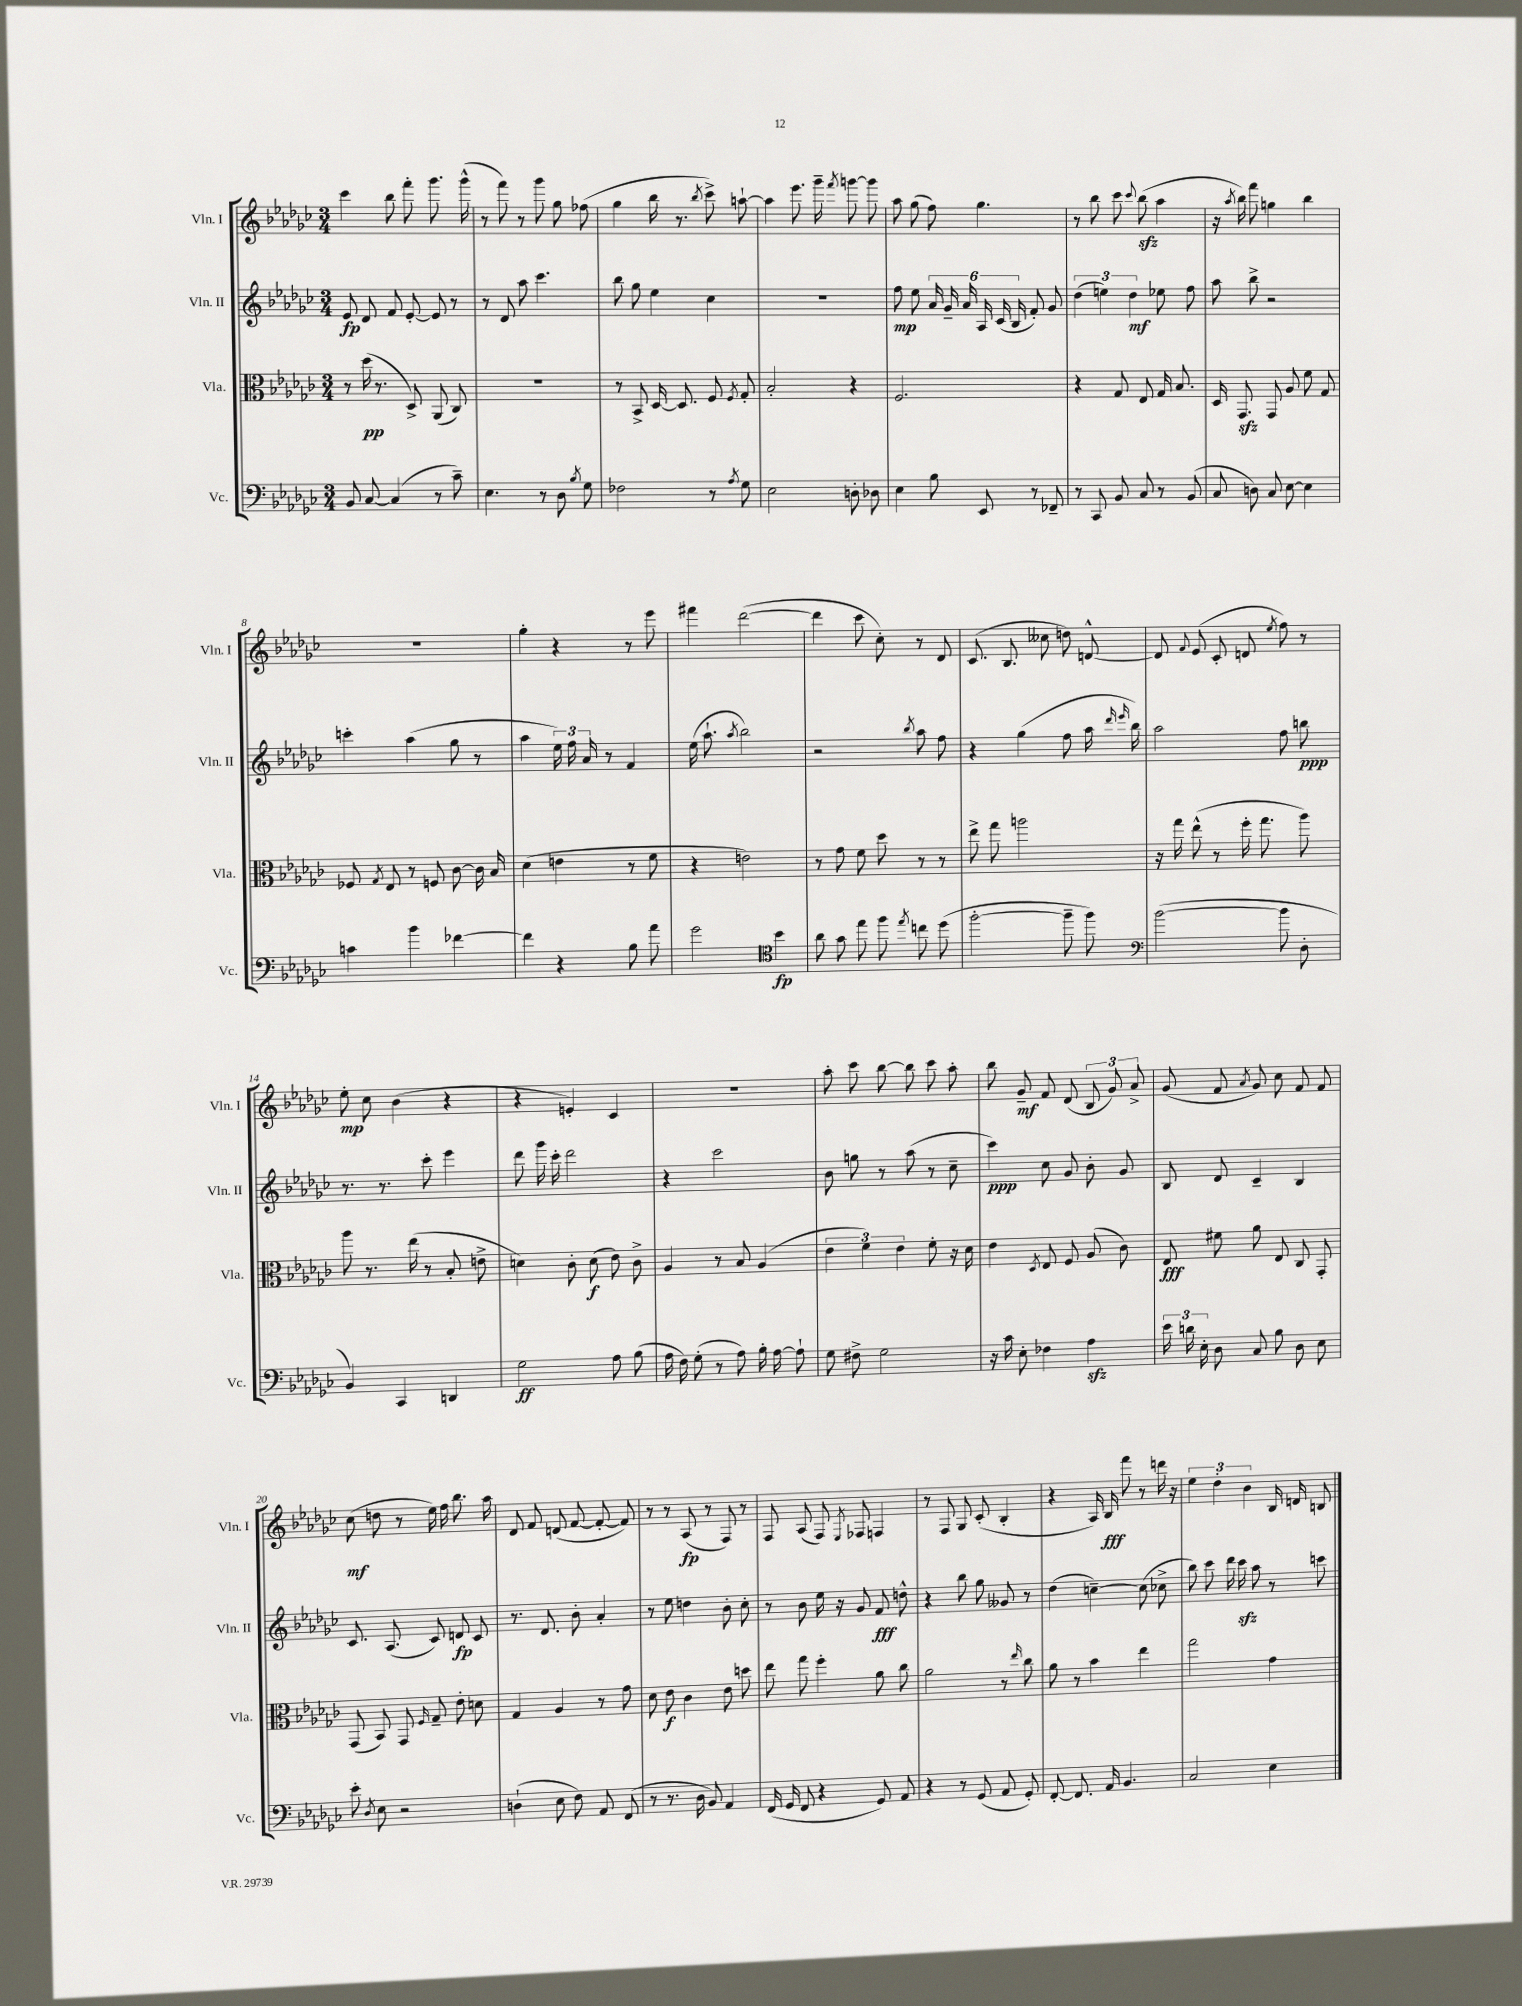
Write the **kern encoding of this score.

**kern	**dynam	**kern	**dynam	**kern	**dynam	**kern	**dynam
*part4	*part4	*part3	*part3	*part2	*part2	*part1	*part1
*staff4	*staff4	*staff3	*staff3	*staff2	*staff2	*staff1	*staff1
*I"Vc.	*	*I"Vla.	*	*I"Vln. II	*	*I"Vln. I	*
*I'Vc.	*	*I'Vla.	*	*I'Vln. II	*	*I'Vln. I	*
*clefF4	*	*clefC3	*	*clefG2	*	*clefG2	*
*k[b-e-a-d-g-c-]	*	*k[b-e-a-d-g-c-]	*	*k[b-e-a-d-g-c-]	*	*k[b-e-a-d-g-c-]	*
*M3/4	*	*M3/4	*	*M3/4	*	*M3/4	*
=1	=1	=1	=1	=1	=1	=1	=1
8BB-/	.	8r	.	8e-/	fp	4ccc-\	.
[8C-/	.	(16dd-\	pp	8d-/	.	.	.
.	.	8.r	.	.	.	.	.
(4C-/]	.	.	.	8f/	.	8bb-\	.
.	.	8D-^/)	.	[8e-'/	.	8fff'\	.
8r	.	(8AA-/	.	8e-/]	.	8.ggg-\	.
8c-~\)	.	8C-/)	.	8r	.	.	.
.	.	.	.	.	.	(16ggg-^^\	.
=2	=2	=2	=2	=2	=2	=2	=2
4.E-\	.	2.r	.	8r	.	8r	.
.	.	.	.	8d-/	.	8fff\)	.
.	.	.	.	8aa-\	.	8r	.
8r	.	.	.	4.ccc-\	.	8ggg-\	.
8D-\	.	.	.	.	.	8gg-\	.
8qB-/	.	.	.	.	.	.	.
8G-\	.	.	.	.	.	(8ff-X\	.
=3	=3	=3	=3	=3	=3	=3	=3
2F-X\	.	8r	.	8bb-\	.	4gg-\	.
.	.	8BB-^/	.	8gg-\	.	.	.
.	.	[16D-/	.	4ee-\	.	16bb-\	.
.	.	8.D-/]	.	.	.	8.r	.
.	.	.	.	.	.	8qbb-/	.
8r	.	8F/	.	4cc-\	.	8ccc-^\)	.
8qA-/	.	8qF/	.	.	.	.	.
8G-\	.	8G-'/	.	.	.	[8aan`\	.
=4	=4	=4	=4	=4	=4	=4	=4
2E-\	.	2B-'/	.	2.r	.	4aa\]	.
.	.	.	.	.	.	8.eee-\	.
.	.	.	.	.	.	16ggg-~\	.
.	.	.	.	.	.	8qfff/	.
8Dn'\	.	4r	.	.	.	[8gggn\	.
8D-X\	.	.	.	.	.	8ggg\]	.
=5	=5	=5	=5	=5	=5	=5	=5
4E-\	.	2.F/	.	8ff\	mp	8aa-\	.
.	.	.	.	8ee-\	.	(8gg-\	.
8B-\	.	.	.	24a-/	.	8ff\)	.
.	.	.	.	24g-~/	.	.	.
.	.	.	.	24a-/	.	.	.
8EE-/	.	.	.	24A-/	.	4.gg-\	.
.	.	.	.	(24c-/	.	.	.
.	.	.	.	24B-/	.	.	.
8r	.	.	.	8f'/)	.	.	.
8FF-X~/	.	.	.	8g-/	.	.	.
=6	=6	=6	=6	=6	=6	=6	=6
8r	.	4r	.	(6dd-\	.	8r	.
8CC-/	.	.	.	.	.	8bb-\	.
.	.	.	.	6een\)	.	.	.
8BB-/	.	8G-/	.	.	.	8ccc-\	.
.	.	.	.	6dd-\	mf	.	.
.	.	.	.	.	.	8qqccc-/	.
8C-/	.	8E-/	.	.	.	(8bb-zz\	.
8r	.	16G-/	.	8ee-X\	.	4aa-\	.
.	.	8.B-/	.	.	.	.	.
(8BB-/	.	.	.	8ff\	.	.	.
=7	=7	=7	=7	=7	=7	=7	=7
8C-/	.	16D-/	.	8aa-\	.	16r	.
.	.	.	.	.	.	8qaa-/	.
.	.	8.GG-zz/	.	.	.	16bb-\)	.
8Dn\)	.	.	.	8bb-^\	.	8fff\	.
8C-/	.	8GG-/	.	2r	.	4ggn\	.
[8E-\	.	8A-/	.	.	.	.	.
4E-\]	.	8f\	.	.	.	4bb-\	.
.	.	8G-/	.	.	.	.	.
!!LO:LB:g=z
=8	=8	=8	=8	=8	=8	=8	=8
4cn\	.	8F-X/	.	4cccn'\	.	2.r	.
.	.	8qG-/	.	.	.	.	.
.	.	8E-/	.	.	.	.	.
4b-\	.	8r	.	(4aa-\	.	.	.
.	.	8Fn/	.	.	.	.	.
[4f-X\	.	[8c-\	.	8gg-\	.	.	.
.	.	16c-\]	.	8r	.	.	.
.	.	16B-/	.	.	.	.	.
=9	=9	=9	=9	=9	=9	=9	=9
4f-\]	.	(4d-\	.	4aa-\	.	4gg-'\	.
4r	.	4en\	.	24ee-\)	.	4r	.
.	.	.	.	24ff\	.	.	.
.	.	.	.	24a-/	.	.	.
.	.	.	.	8r	.	.	.
8B-\	.	8r	.	4f/	.	8r	.
8a-\	.	8f\	.	.	.	8eee-\	.
=10	=10	=10	=10	=10	=10	=10	=10
2g-\	.	4r	.	(16ee-\	.	4fff#X\	.
.	.	.	.	8.aa-`\	.	.	.
.	.	.	.	8qaa-/	.	.	.
.	.	2en\)	.	2bb-\)	.	([2ddd-\	.
*clefC4	*	*	*	*	*	*	*
4b-\	fp	.	.	.	.	.	.
=11	=11	=11	=11	=11	=11	=11	=11
8a-\	.	8r	.	2r	.	4ddd-\]	.
8g-\	.	8g-\	.	.	.	.	.
8ee-\	.	8f\	.	.	.	8ccc-\	.
8ff\	.	8dd-\	.	.	.	8cc-'\)	.
8qee-/	.	.	.	8qbb-/	.	.	.
8ccn\	.	8r	.	8aa-\	.	8r	.
(8dd-\	.	8r	.	8ff\	.	8d-/	.
=12	=12	=12	=12	=12	=12	=12	=12
[2ff'\	.	8ee-^\	.	4r	.	(8.c-/	.
.	.	8gg-\	.	.	.	.	.
.	.	.	.	.	.	8.B-/	.
.	.	2aan\	.	(4gg-\	.	.	.
.	.	.	.	.	.	8cc--X\	.
8ff~\]	.	.	.	8ff\	.	8ddn\)	.
8ff\)	.	.	.	16aa-\	.	[8dn^^/	.
.	.	.	.	16qqddd-/	.	.	.
.	.	.	.	16qqeee-/	.	.	.
.	.	.	.	16bb-\)	.	.	.
=13	=13	=13	=13	=13	=13	=13	=13
*clefF4	*	*	*	*	*	*	*
([2b-\	.	16r	.	2aa-\	.	8d/]	.
.	.	16gg-\	.	.	.	.	.
.	.	.	.	.	.	8qqf/	.
.	.	(8ee-^^\	.	.	.	(8e-/	.
.	.	8r	.	.	.	8c-'/	.
.	.	16ff'\	.	.	.	8dn/	.
.	.	8.gg-\	.	.	.	.	.
.	.	.	.	.	.	8qee-/	.
8b-\]	.	.	.	8ff\	.	8ff\)	.
8D-'\	.	8aa-\)	.	8bbn\	ppp	8r	.
!!LO:LB:g=z
=14	=14	=14	=14	=14	=14	=14	=14
4BB-/)	.	8aa-\	.	8.r	.	8ee-'\	mp
.	.	8.r	.	.	.	8cc-\	.
.	.	.	.	8.r	.	.	.
4CC-/	.	.	.	.	.	(4b-\	.
.	.	(16ee-\	.	.	.	.	.
.	.	8r	.	8ccc-'\	.	.	.
4DDn/	.	8B-'/	.	4eee-\	.	4r	.
.	.	8en^\	.	.	.	.	.
=15	=15	=15	=15	=15	=15	=15	=15
2G-\	ff	4dn\)	.	8ddd-\	.	4r	.
.	.	.	.	16ggg-\	.	.	.
.	.	.	.	16ccc-'\	.	.	.
.	.	8c-'\	.	2ddd-\	.	4en'/)	.
.	.	(8d\	f	.	.	.	.
8A-\	.	8e-\)	.	.	.	4c-/	.
(8B-\	.	8c-^\	.	.	.	.	.
=16	=16	=16	=16	=16	=16	=16	=16
16A-\	.	4A-/	.	4r	.	2.r	.
16F\)	.	.	.	.	.	.	.
(8G-'\	.	.	.	.	.	.	.
8r	.	8r	.	2ccc-\	.	.	.
8A-\)	.	8B-/	.	.	.	.	.
16B-'\	.	(4A-/	.	.	.	.	.
[16A-\	.	.	.	.	.	.	.
8A-`\]	.	.	.	.	.	.	.
=17	=17	=17	=17	=17	=17	=17	=17
8G-\	.	6e-\	.	8b-\	.	8aa-'\	.
8F#X^\	.	.	.	8ggn\	.	8ccc-\	.
.	.	6f\)	.	.	.	.	.
2G-\	.	.	.	8r	.	[8bb-\	.
.	.	6e-\	.	.	.	.	.
.	.	.	.	(8aa-\	.	8bb-\]	.
.	.	8f'\	.	8r	.	8ccc-\	.
.	.	16r	.	8cc-~\	.	8aa-'\	.
.	.	16d-\	.	.	.	.	.
=18	=18	=18	=18	=18	=18	=18	=18
16r	.	4e-\	.	4ccc-\)	ppp	8bb-\	.
16c-\	.	.	.	.	.	.	.
8E-'\	.	.	.	.	.	8g-~/	mf
.	.	8qD-/	.	.	.	.	.
4F-X\	.	8E-/	.	8cc-\	.	8f/	.
.	.	8F/	.	8g-/	.	(8d-/	.
4A-zz\	.	(8A-/	.	8b-'\	.	12B-/	.
.	.	.	.	.	.	12g-/)	.
.	.	8c-\)	.	8g-/	.	.	.
.	.	.	.	.	.	12a-^/	.
=19	=19	=19	=19	=19	=19	=19	=19
24e-\	.	8E-/	fff	8B-/	.	(8g-/	.
24dn\	.	.	.	.	.	.	.
24E-'\	.	.	.	.	.	.	.
8D-\	.	8f#X\	.	8d-/	.	8f/	.
.	.	.	.	.	.	8qa-/	.
8C-/	.	8a-\	.	4c-~/	.	8g-/)	.
8B-\	.	8E-/	.	.	.	8cc-\	.
8D-\	.	8C-/	.	4B-/	.	8f/	.
8E-\	.	8GG-'/	.	.	.	8f/	.
!!LO:LB:g=z
=20	=20	=20	=20	=20	=20	=20	=20
8e-'\	.	(8GG-/	.	8.c-/	.	(8cc-\	mf
8qD-/	.	.	.	.	.	.	.
8E-\	.	8BB-/)	.	.	.	8ddn\	.
.	.	.	.	(8.A-/	.	.	.
2r	.	8GG-/	.	.	.	8r	.
.	.	16qqF/	.	.	.	.	.
.	.	8G-~/	.	8c-/)	.	16ee-\)	.
.	.	.	.	.	.	16ff\	.
.	.	8e-'\	.	8dn/	fp	8.bb-\	.
.	.	8dn\	.	8c-/	.	.	.
.	.	.	.	.	.	16aa-\	.
=21	=21	=21	=21	=21	=21	=21	=21
(4Dn`\	.	4G-/	.	8.r	.	8d-/	.
.	.	.	.	.	.	8f/	.
.	.	.	.	8.d-/	.	.	.
8E-\	.	4A-/	.	.	.	(8dn/	.
8F\)	.	.	.	8b-'\	.	[8f/	.
8AA-/	.	8r	.	4a-'/	.	8f'/_	.
(8FF/	.	8g-\	.	.	.	8f/])	.
=22	=22	=22	=22	=22	=22	=22	=22
8r	.	8d-\	.	8r	.	8r	.
8.r	.	8e-\	f	8ee-\	.	8r	.
.	.	4c-\	.	4ddn\	.	(8A-/	fp
16D-\	.	.	.	.	.	.	.
8BB-/)	.	.	.	.	.	8r	.
4AA-/	.	8e-\	.	8b-'\	.	8F/)	.
.	.	8ddn\	.	8cc-'\	.	8r	.
=23	=23	=23	=23	=23	=23	=23	=23
(16FF/	.	8ee-\	.	8r	.	8F/	.
16GG-/	.	.	.	.	.	.	.
8FF/	.	8gg-\	.	8b-\	.	(8A-/	.
4r	.	4ff'\	.	16ee-\	.	8F/)	.
.	.	.	.	16r	.	.	.
.	.	.	.	.	.	8qE-/	.
.	.	.	.	8g-/	.	8F-X/	.
8GG-/)	.	8a-\	.	8f/	fff	4Fn/	.
8AA-/	.	8cc-\	.	8ddn^^\	.	.	.
=24	=24	=24	=24	=24	=24	=24	=24
4r	.	2a-\	.	4r	.	8r	.
.	.	.	.	.	.	8F/	.
8r	.	.	.	8bb-\	.	8G-/	.
(8GG-/	.	.	.	8gg-\	.	(8c-'/	.
8AA-/	.	8r	.	8g--X/	.	4B-'/	.
.	.	16qqee-/	.	.	.	.	.
8GG-'/)	.	8cc-\	.	8r	.	.	.
=25	=25	=25	=25	=25	=25	=25	=25
[8FF'/	.	8a-\	.	(4dd-\	.	4r	.
8.FF/]	.	8r	.	.	.	.	.
.	.	4b-\	.	[4ccn~\)	.	16A-/)	.
16AA-/	.	.	.	.	.	16B-/	fff
4.BB-/	.	.	.	.	.	8fff\	.
.	.	4ee-\	.	(8cc\]	.	8r	.
.	.	.	.	8cc-X^\	.	16dddn\	.
.	.	.	.	.	.	16r	.
=26	=26	=26	=26	=26	=26	=26	=26
2C-/	.	2gg-\	.	8bb-\)	.	6ee-\	.
.	.	.	.	8ccc-\	.	.	.
.	.	.	.	.	.	6dd-'\	.
.	.	.	.	16ddd-\	.	.	.
.	.	.	.	16ccc-zz\	.	.	.
.	.	.	.	.	.	6b-\	.
.	.	.	.	8aa-\	.	.	.
4E-\	.	4g-\	.	8r	.	16B-/	.
.	.	.	.	.	.	16dn/	.
.	.	.	.	8cccn\	.	8Bn/	.
==	==	==	==	==	==	==	==
*-	*-	*-	*-	*-	*-	*-	*-
